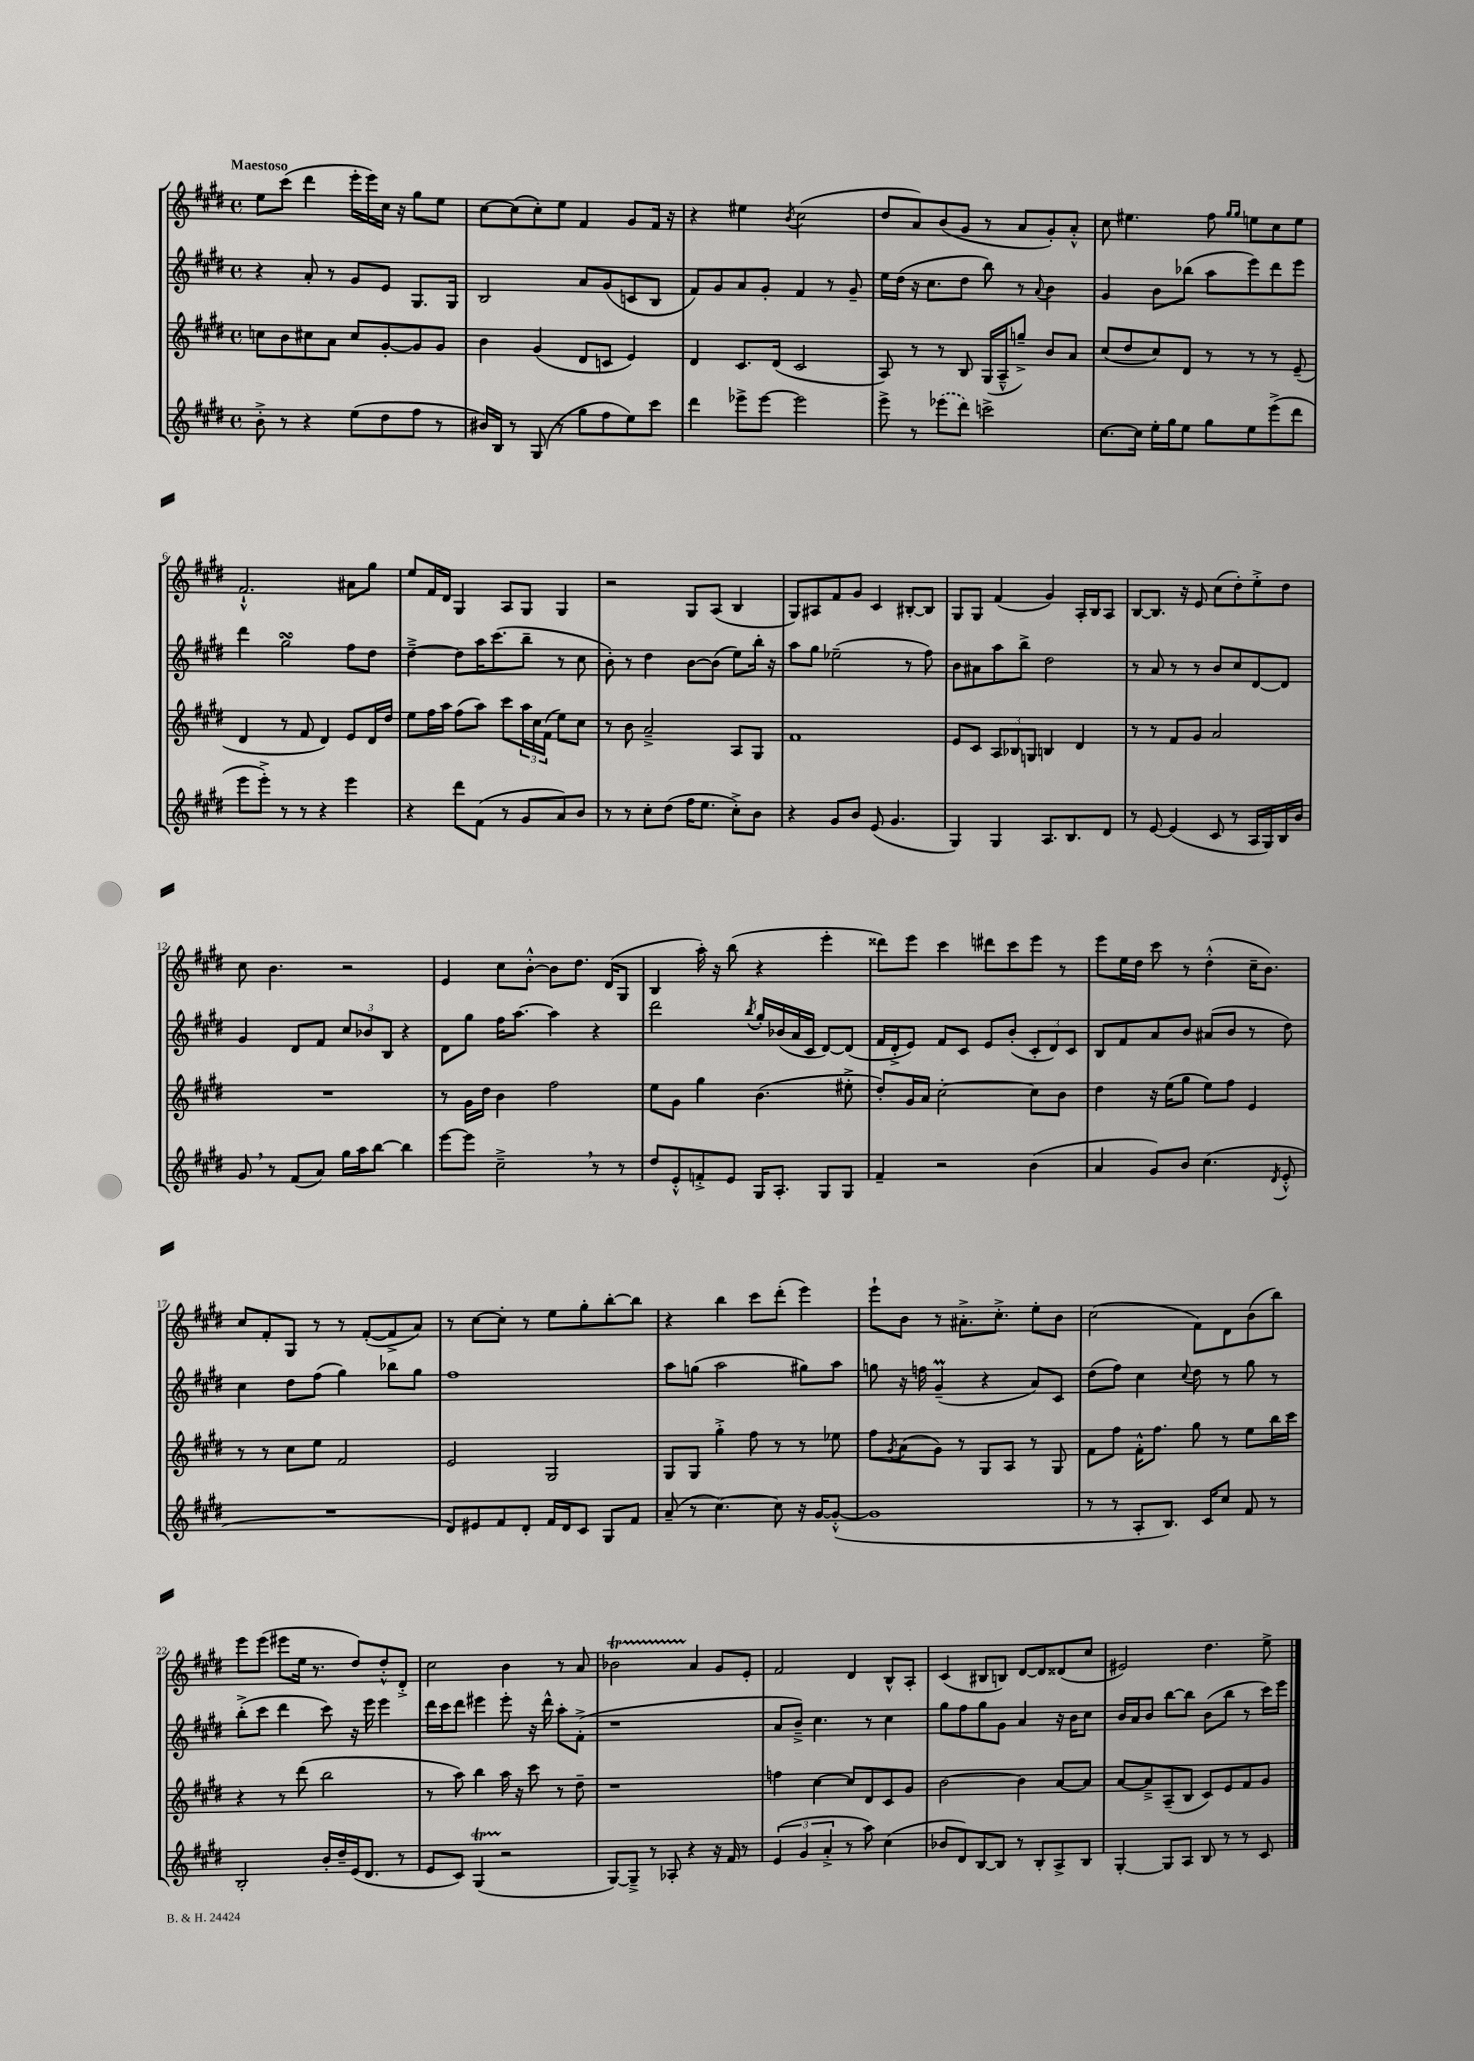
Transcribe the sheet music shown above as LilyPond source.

<<
\new StaffGroup <<
\new Staff = "s0" {
    \clef treble \key e \major \defaultTimeSignature \time 4/4 \tempo "Maestoso"
    e''8 cis'''8( dis'''4 e'''16-. e'''16) cis''16 r16 gis''8 e''8 |
    cis''8~ cis''8( cis''8-.) e''8 fis'4 gis'8 fis'16 r16 |
    r4 eis''4 \acciaccatura { b'8 } cis''2( |
    dis''8 a'8) b'8( gis'8 r8 a'8 gis'8-.) a'8-.-^ |
    cis''8 eis''4. fis''8 \grace { gis''16 gis''16 } e''8 cis''8 e''8 |
    fis'2.-!-^ ais'8 gis''8 |
    e''8 fis'16 dis'16 gis4 a8 gis8 gis4 |
    r2 gis8 a8( b4 |
    gis8) ais8 fis'8 gis'8 cis'4 bis8~-. bis8 |
    gis8 gis8 fis'4( gis'4) a16-. b16 a8 |
    b8~ b8. r16 e'8 cis''8( dis''8-.) e''8-.-> dis''8 |
    cis''8 b'4. r2 |
    e'4 cis''8 b'8~-.-^ b'8 dis''8. dis'16( gis8 |
    b4 a''16-.) r16 b''8( r4 e'''4-. |
    disis'''8) e'''8 cis'''4 dis'''8 cis'''8 e'''8 r8 |
    e'''8 e''16 dis''16 cis'''8 r8 dis''4-.-^( cis''16-- b'8.) |
    cis''8 fis'8-. gis8 r8 r8 fis'8~-.( fis'8-> a'8) |
    r8 cis''8~ cis''8-. r8 e''8 gis''8-. b''8~-. b''8 |
    r4 b''4 cis'''8 dis'''8-.( e'''4) |
    e'''8-! b'8 r8 ais'8.-.-> cis''8.-.-> e''8-. b'8 |
    cis''2( fis'8) dis'8 b'8( b''8) |
    e'''8 e'''8( eis'''8 e''16 r8. dis''8) dis''8-.-^ dis'8-.-> |
    cis''2 b'4 r8 a'8 |
    bes'2\startTrillSpan a'4\stopTrillSpan gis'8 e'8-. |
    fis'2 dis'4 b8-^ a8-. |
    cis'4( bis8 b8) dis'8~ dis'8 disis'8( cis''8 |
    eis'2) dis''4. e''8-> \bar "|." |
}
\new Staff = "s1" {
    \clef treble \key e \major \defaultTimeSignature \time 4/4
    r4 a'8-. r8 gis'8 e'8 gis8. gis16 |
    b2 a'8 gis'8( c'8 b8 |
    fis'8) gis'8 a'8 gis'8-. fis'4 r8 gis'8-- |
    e''16 dis''16( r16 cis''8. dis''8 b''8) r8 \appoggiatura { a'8 } b'4 |
    gis'4 b'8 bes''8( a''8 e'''8) dis'''8 e'''8 |
    dis'''4 gis''2\turn fis''8 dis''8 |
    dis''4~---> dis''8 a''16 cis'''8.( b''8-- r8 cis''8 |
    b'8-.) r8 dis''4 b'8~ b'8( e''8) b''16-. r16 |
    a''8 gis''8 ees''2--( r8 fis''8) |
    b'8 ais'8 a''8 b''8-> dis''2 |
    r8 a'8 r8 r8 b'8 cis''8 dis'8~ dis'8 |
    gis'4 dis'8 fis'8 \tuplet 3/2 { cis''8 bes'8 b8 } r4 |
    dis'8 gis''8 fis''16 a''8.~ a''4 r4 |
    dis'''2 \acciaccatura { b''8 } gis''16-. bes'16( a'16 cis'16 dis'8~) dis'8( |
    fis'16 dis'16-.-> e'8) fis'8 cis'8 e'8 b'8-.( \tuplet 3/2 { cis'8-. dis'8) cis'8 } |
    b8 fis'8 a'8 b'8 ais'8( b'8 r8 dis''8) |
    cis''4 dis''8 fis''8( gis''4) bes''8 gis''8 |
    fis''1 |
    a''8 g''8( a''2 gis''8) a''8 |
    g''8 r16 f''16 gis'4--\prall( r4 a'8) cis'8 |
    dis''8( fis''8) cis''4 \appoggiatura { cis''8 } dis''8 r8 gis''8 r8 |
    b''8-.->( cis'''8 dis'''4 cis'''8) r16 e'''16 e'''4 |
    dis'''16 cis'''16 dis'''8 eis'''4 eis'''8-. r16 dis'''16-^ a''8-. fis'8-.->( |
    r1 |
    a'8 b'8--->) cis''4. r8 cis''4 |
    gis''8 fis''8 gis''8 gis'8 a'4 r16 b'16 cis''8 |
    b'16 a'16 b'8 b''8~ b''8 b'8( b''8 r8 cis'''16) e'''16 \bar "|." |
}
\new Staff = "s2" {
    \clef treble \key e \major \defaultTimeSignature \time 4/4
    c''8 b'8 cis''8 a'8 cis''8 gis'8~-. gis'8 gis'8 |
    b'4 gis'4( dis'8 c'8 e'4) |
    dis'4 cis'8. dis'16( cis'2 |
    a8) r8 r8 b8 gis16( a16---^ g''8--->) b'8 a'8 |
    cis''8( dis''8 cis''8) dis'8 r8 r8 r8 e'8--( |
    dis'4 r8 fis'8 dis'4) e'8 dis'16 dis''16 |
    e''8 fis''16 a''16 fis''8( a''8) cis'''8 \tuplet 3/2 { a''16 cis''16 fis'16( } e''8) cis''8 |
    r8 b'8 a'2---> a8 gis8 |
    fis'1 |
    e'8 cis'8 \tuplet 3/2 { a8 bes8 g8 } b4 dis'4 |
    r8 r8 fis'8 gis'8 a'2 |
    R1 |
    r8 gis'16 dis''16 b'4 fis''2 |
    e''8 gis'8 gis''4 b'4.( eis''8-.-> |
    dis''8-.) gis'16 a'16 cis''2~-. cis''8 b'8 |
    dis''4 r16 e''16( gis''8 e''8) fis''8 e'4 |
    r8 r8 cis''8 e''8 fis'2 |
    e'2 gis2 |
    gis8 gis8 gis''4-.-> fis''8 r8 r8 ees''8 |
    fis''8 \acciaccatura { gis'8 } a'8( gis'8) r8 gis8 a8 r8 gis8 |
    fis'8 fis''8 fis'16-.-^ fis''8. gis''8 r8 e''8 b''16 cis'''16 |
    r4 r8 dis'''8( b''2 |
    r8 a''8) b''4 a''16 r16 cis'''8 r8 dis''8-- |
    r1 |
    f''4 cis''4~ cis''8 dis'8 cis'8 gis'8 |
    b'2~ b'4 a'8~ a'8 |
    a'8~ a'8---> a8--( b8 cis'8) e'8 fis'8 gis'8 \bar "|." |
}
\new Staff = "s3" {
    \clef treble \key e \major \defaultTimeSignature \time 4/4
    b'8-.-> r8 r4 e''8( dis''8 fis''8 r8 |
    bis'16) b16 r8 gis8( r8 gis''8 fis''8 e''8) cis'''8 |
    dis'''4 ees'''8-> ees'''8~ ees'''2 |
    e'''8-> r8 \once \slurDashed ees'''8( dis'''8) c'''2-> |
    cis''8.~ cis''16 e''16-. gis''16 e''8 gis''8 e''8 e'''8->( dis'''8 |
    e'''8 e'''8-.->) r8 r8 r4 e'''4 |
    r4 dis'''8 fis'8( r8 gis'8 a'8) b'8 |
    r8 r8 cis''8-. dis''8( fis''16 e''8. cis''8-.->) b'8 |
    r4 gis'8 b'8 e'8( gis'4. |
    gis4) gis4 a8. b8. dis'8 |
    r8 e'8~ e'4( cis'8 r8 a16 gis16) b16 b'16 |
    gis'8 \breathe r8 fis'8( a'8) gis''16 a''16 b''8~ b''4 |
    e'''8~ e'''8 cis''2---> \breathe r8 r8 |
    dis''8 e'8-.-^ f'8-.-> e'8 gis16 a8.-. gis8 gis8 |
    fis'4-- r2 b'4( |
    a'4 gis'8) b'8 cis''4.( \acciaccatura { dis'8 } e'8-.-^ |
    R1 |
    dis'8) eis'8 fis'8 dis'8-. fis'16 dis'16 cis'8 gis8 fis'8 |
    a'8--( r8 cis''4.~) cis''8 r16 gis'16~ gis'8~-.-^( |
    gis'1 |
    r8 r8 a8-. b8.) cis'16 cis''8 fis'8 r8 |
    b2-. b'16-. dis''16-- e'16( dis'8. r8 |
    e'8 cis'8) gis4\startTrillSpan( r2\stopTrillSpan |
    gis8~) gis8---> r8 aes8-. r4 r16 fis'16 r8 |
    \tuplet 3/2 { e'4( gis'4 a'4-.-> } r8 a''8) cis''4( |
    bes'8 dis'8) b8~ b8 r8 b8-. a8-> b8 |
    gis4~-. gis8 a8 b8 r8 r8 cis'8 \bar "|." |
}
>>
>>
